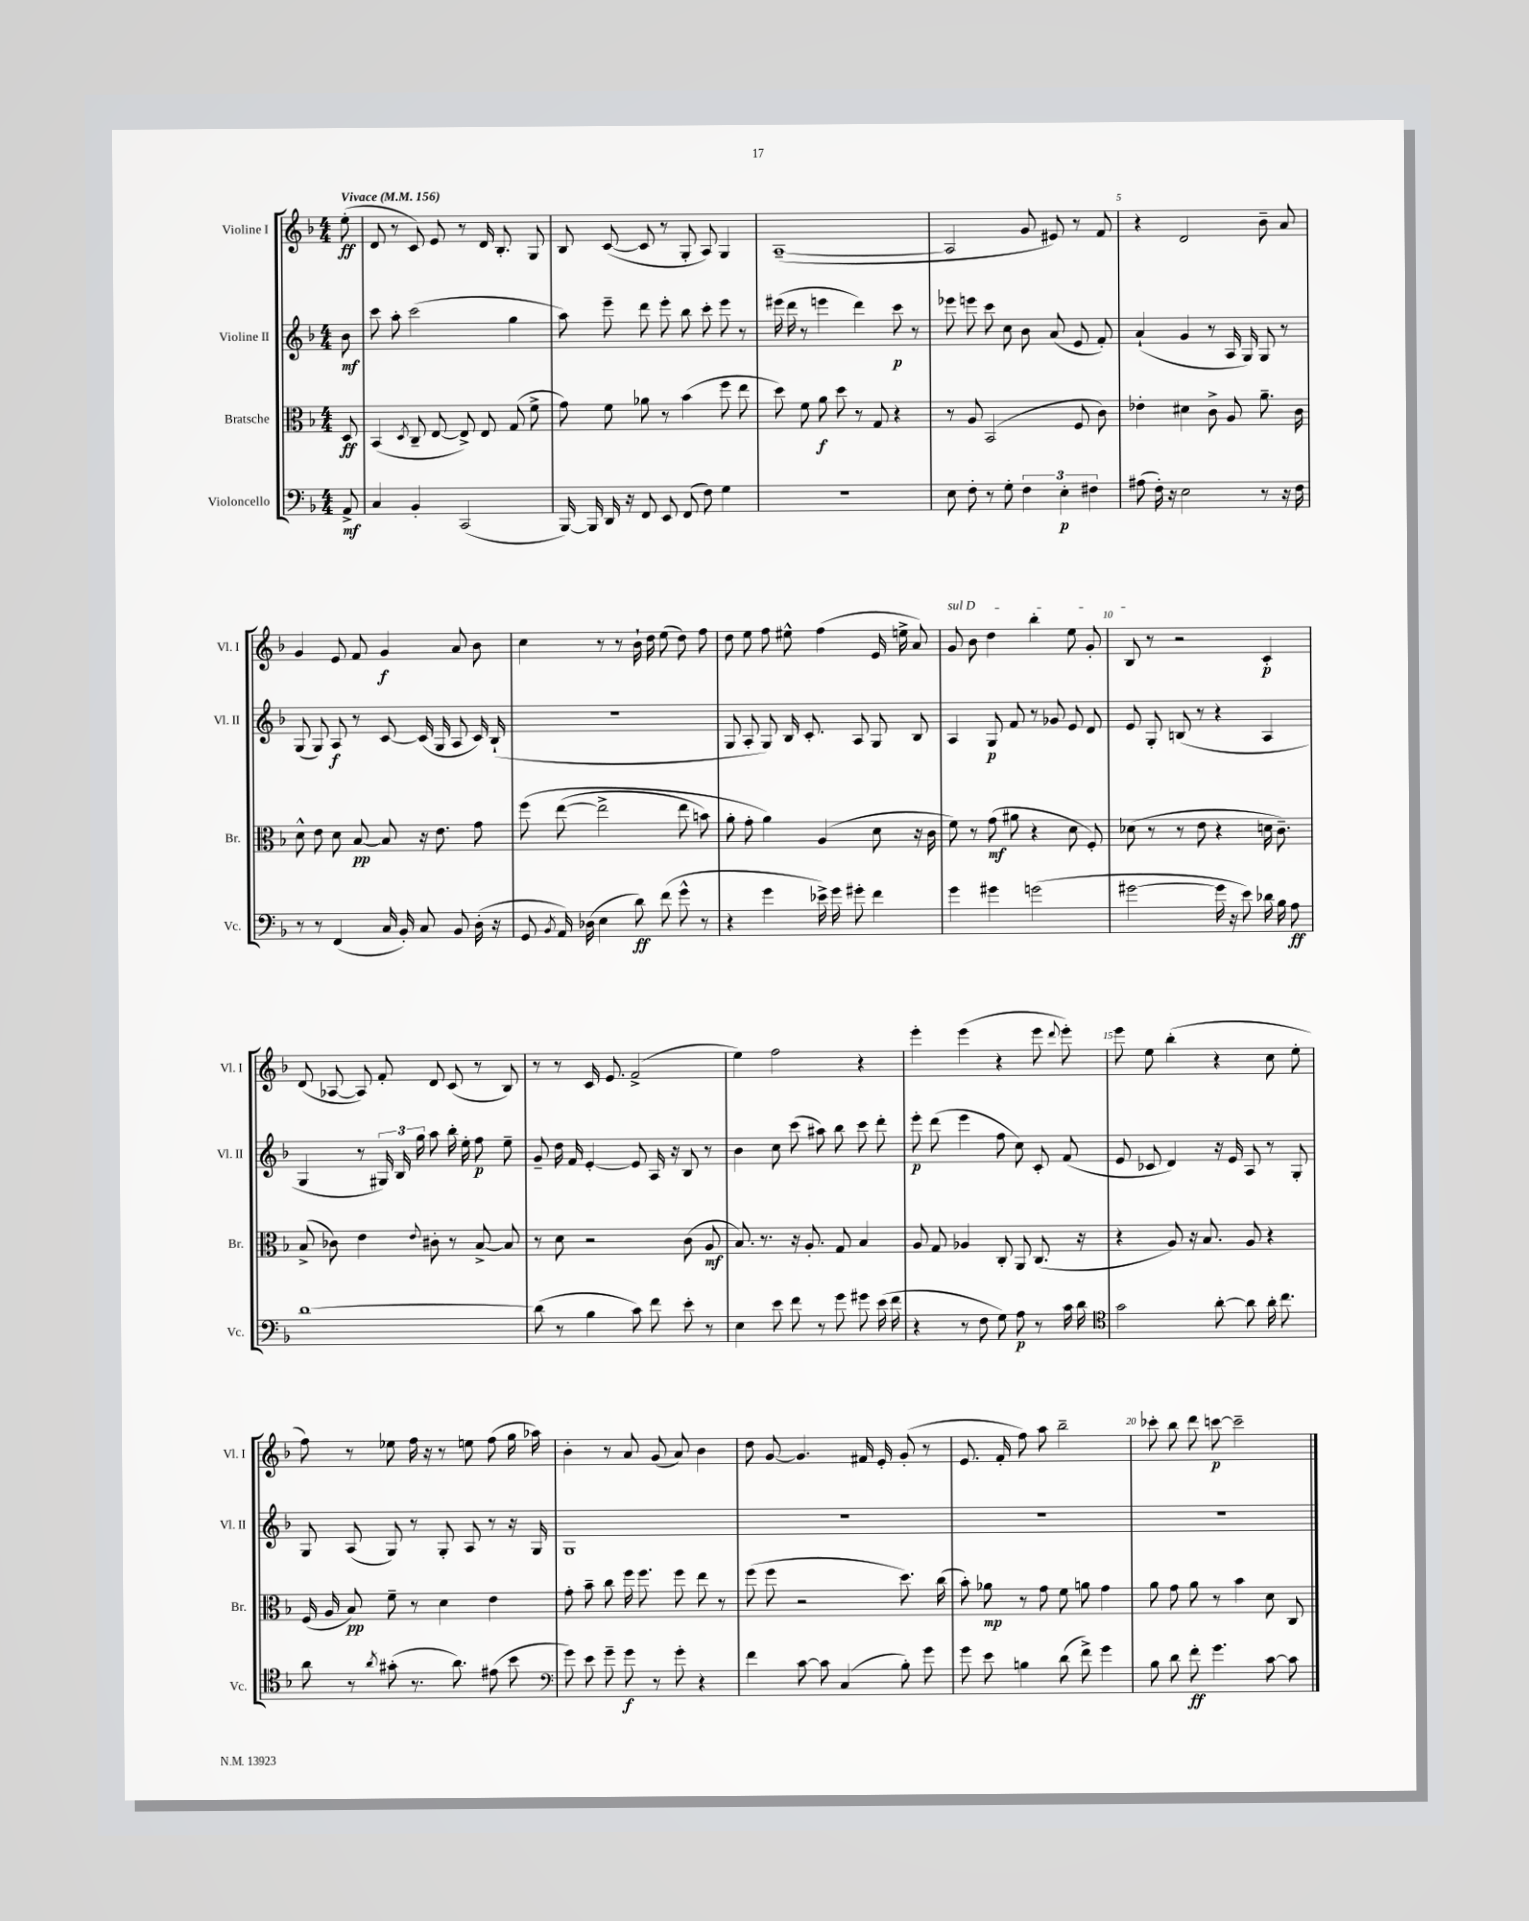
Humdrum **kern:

**kern	**dynam	**kern	**dynam	**kern	**dynam	**kern	**dynam
*part4	*part4	*part3	*part3	*part2	*part2	*part1	*part1
*staff4	*staff4	*staff3	*staff3	*staff2	*staff2	*staff1	*staff1
*I"Violoncello	*	*I"Bratsche	*	*I"Violine II	*	*I"Violine I	*
*I'Vc.	*	*I'Br.	*	*I'Vl. II	*	*I'Vl. I	*
*clefF4	*	*clefC3	*	*clefG2	*	*clefG2	*
*k[b-]	*	*k[b-]	*	*k[b-]	*	*k[b-]	*
*M4/4	*	*M4/4	*	*M4/4	*	*M4/4	*
*MM156	*	*MM156	*	*MM156	*	*MM156	*
=	=	=	=	=	=	=	=
!	!	!	!	!	!	!LO:TX:a:B:t=Vivace	!
8AA^/	mf	8D/	ff	8b-\	mf	(8ee'\	ff
=1	=1	=1	=1	=1	=1	=1	=1
4C/	.	(4BB-/	.	8ccc\	.	8d/	.
.	.	.	.	8aa'\	.	8r	.
.	.	8qD/	.	.	.	.	.
4BB-'/	.	8C~/	.	(2ccc\	.	8c/)	.
.	.	[8E/	.	.	.	8e/	.
(2CC/	.	8E^/])	.	.	.	8r	.
.	.	8E/	.	.	.	16d/	.
.	.	.	.	.	.	8.B-'/	.
.	.	(8G/	.	4gg\	.	.	.
.	.	8f^\	.	.	.	8G/	.
=2	=2	=2	=2	=2	=2	=2	=2
[16BBB-/)	.	8g\)	.	8aa\)	.	8B-/	.
16BBB-/]	.	.	.	.	.	.	.
16DD/	.	8f\	.	8eee~\	.	([8c/	.
16r	.	.	.	.	.	.	.
8FF/	.	8a-X\	.	8ddd\	.	8c/]	.
8EE/	.	8r	.	8eee'\	.	8r	.
(8FF/	.	(4b-\	.	8bb-\	.	8G'/	.
8F\)	.	.	.	8ccc'\	.	8A/)	.
4G\	.	8ff\	.	8eee\	.	4G/	.
.	.	8ee\	.	8r	.	.	.
=3	=3	=3	=3	=3	=3	=3	=3
1r	.	8dd\)	.	(16eee#X\	.	([1A~	.
.	.	.	.	16ddd\	.	.	.
.	.	8f\	.	8r	.	.	.
.	.	8a\	f	4eeen\	.	.	.
.	.	8dd\	.	.	.	.	.
.	.	8r	.	4ddd\)	.	.	.
.	.	8G/	.	.	.	.	.
.	.	4r	.	8ccc\	p	.	.
.	.	.	.	8r	.	.	.
=4	=4	=4	=4	=4	=4	=4	=4
8E\	.	8r	.	8eee-X\	.	2A/]	.
8F'\	.	8A/	.	8eeen\	.	.	.
8r	.	(2BB-/	.	8ccc\	.	.	.
8G'\	.	.	.	8cc\	.	.	.
6F\	.	.	.	8b-\	.	8g/	.
.	.	.	.	(8a/	.	8e#X/)	.
6E'\	p	.	.	.	.	.	.
.	.	8F/	.	8e/	.	8r	.
6F#X\	.	.	.	.	.	.	.
.	.	8c\)	.	8f'/)	.	8f/	.
=5	=5	=5	=5	=5	=5	=5	=5
(8A#X\	.	4e-X'\	.	(4a`/	.	4r	.
16F'\)	.	.	.	.	.	.	.
16r	.	.	.	.	.	.	.
2E\	.	4d#X\	.	4g/	.	2d/	.
.	.	8c^\	.	8r	.	.	.
.	.	8A/	.	16A/	.	.	.
.	.	.	.	16G/)	.	.	.
8r	.	8.a~\	.	8G/	.	8b-~\	.
16r	.	.	.	8r	.	8a/	.
16F\	.	16c\	.	.	.	.	.
!!LO:LB:g=z
=6	=6	=6	=6	=6	=6	=6	=6
8r	.	8d^^\	.	(8G/	.	4g/	.
8r	.	8e\	.	8G/)	.	.	.
(4FF/	.	8d\	.	8A/	f	8e/	.
.	.	[8B-/	pp	8r	.	8f/	.
16C/	.	8B-/]	.	[8c/	.	4g/	f
16BB-'/)	.	.	.	.	.	.	.
8C/	.	16r	.	(16c/]	.	.	.
.	.	8.e\	.	16G/	.	.	.
8BB-/	.	.	.	8A/	.	8a/	.
(16D'\	.	8g\	.	16c/)	.	8b-\	.
16r	.	.	.	(16B-`/	.	.	.
=7	=7	=7	=7	=7	=7	=7	=7
8GG/	.	(8ff\	.	1r	.	4cc\	.
8qBB-/	.	.	.	.	.	.	.
16AA/)	.	([8ee\	.	.	.	.	.
(16D-X\	.	.	.	.	.	.	.
4E\	.	2ee^\]	.	.	.	8r	.
.	.	.	.	.	.	8r	.
8d\)	ff	.	.	.	.	16b-`\	.
.	.	.	.	.	.	16dd\	.
(8f\	.	.	.	.	.	(8ee\	.
8g^^\	.	8ee\	.	.	.	8dd\)	.
8r	.	8bn\)	.	.	.	8ff\	.
=8	=8	=8	=8	=8	=8	=8	=8
4r	.	8a'\	.	8G/	.	8dd\	.
.	.	8g'\	.	8A'/	.	8ee\	.
4g\	.	4a\)	.	8G/)	.	8ff\	.
.	.	.	.	16B-/	.	8ee#X^^\	.
.	.	.	.	8.c'/	.	.	.
16e-X^\)	.	(4A/	.	.	.	(4ff\	.
16g\	.	.	.	.	.	.	.
8g#X'\	.	.	.	8A/	.	.	.
4f\	.	8d\	.	8G/	.	16e/	.
.	.	.	.	.	.	16een^\	.
.	.	16r	.	8B-/	.	8a/)	.
.	.	16c\	.	.	.	.	.
=9	=9	=9	=9	=9	=9	=9	=9
!	!	!	!	!	!	!LO:TX:a:i:t=sul D	!
4g\	.	8f\)	.	4A/	.	8g/	.
.	.	8r	.	.	.	8b-\	.
4g#X\	.	(8g\	mf	8G/	p	4dd\	.
.	.	8a#X\	.	8f/	.	.	.
(2gn\	.	4r	.	8r	.	4bb-'\	.
.	.	.	.	8g-X/	.	.	.
.	.	8d\	.	8e/	.	8ee\	.
.	.	8F'/)	.	8d/	.	8g'/	.
=10	=10	=10	=10	=10	=10	=10	=10
[2g#X\	.	(8d-X\	.	8e/	.	8B-/	.
.	.	8r	.	8G'/	.	8r	.
.	.	8r	.	(8Bn/	.	2r	.
.	.	8e\	.	8r	.	.	.
16g#\]	.	4r	.	4r	.	.	.
16r	.	.	.	.	.	.	.
8e\)	.	.	.	.	.	.	.
16d-X\	.	16dn\	.	4A/	.	4c'/	p
16B-\	.	8.c~\)	.	.	.	.	.
8A\	ff	.	.	.	.	.	.
!!LO:LB:g=z
=11	=11	=11	=11	=11	=11	=11	=11
[1d	.	(8B-^/	.	4G/	.	(8d/	.
.	.	8c-X\)	.	.	.	[8A-X/	.
.	.	4e\	.	8r	.	8A-/])	.
.	.	.	.	24G#X/)	.	8f'/	.
.	.	.	.	24B-/	.	.	.
.	.	.	.	24gg\	.	.	.
.	.	8qqe/	.	.	.	.	.
.	.	8c#X'\	.	8aa\	.	8d/	.
.	.	8r	.	16bb-'\	.	(8c/	.
.	.	.	.	16ee'\	.	.	.
.	.	[8B-^/	.	8ff\	p	8r	.
.	.	8B-/]	.	8ee~\	.	8B-/)	.
=12	=12	=12	=12	=12	=12	=12	=12
(8d\]	.	8r	.	8g~/	.	8r	.
8r	.	8d\	.	16dd\	.	8r	.
.	.	.	.	16f/	.	.	.
4B-\	.	2r	.	[4e'/	.	16c/	.
.	.	.	.	.	.	8.e/	.
8c\)	.	.	.	8e/]	.	(2f^/	.
8f\	.	.	.	16A/	.	.	.
.	.	.	.	16r	.	.	.
8e'\	.	(8c\	.	8B-/	.	.	.
8r	.	8A/	mf	8r	.	.	.
=13	=13	=13	=13	=13	=13	=13	=13
4E\	.	8.B-/)	.	4b-\	.	4ee\)	.
.	.	8.r	.	.	.	.	.
8e\	.	.	.	8cc\	.	2ff\	.
8f\	.	16r	.	(8ccc\	.	.	.
.	.	8.A'/	.	.	.	.	.
8r	.	.	.	8aa#X\)	.	.	.
8g\	.	8G/	.	8bb-\	.	.	.
8g#X\	.	4B-/	.	8ccc\	.	4r	.
(16e\	.	.	.	8ddd'\	.	.	.
16f\	.	.	.	.	.	.	.
=14	=14	=14	=14	=14	=14	=14	=14
4r	.	8A/	.	8eee'\	p	4eee'\	.
.	.	8G/	.	(8ddd\	.	.	.
8r	.	4A-X/	.	4eee\	.	(4eee\	.
8F\	.	.	.	.	.	.	.
8G\)	.	8C'/	.	8ff\	.	4r	.
8A\	p	8AA/	.	8cc\)	.	.	.
8r	.	(8.C/	.	8c'/	.	8eee\	.
.	.	.	.	.	.	8qqddd/	.
16c\	.	.	.	(8f/	.	8eee'\)	.
16d\	.	16r	.	.	.	.	.
=15	=15	=15	=15	=15	=15	=15	=15
*clefC4	*	*	*	*	*	*	*
2g\	.	4r	.	8e/	.	8eee\	.
.	.	.	.	8c-X/	.	8ee\	.
.	.	8A/)	.	4d/)	.	(4bb-'\	.
.	.	16r	.	.	.	.	.
.	.	8.B-/	.	.	.	.	.
[8a'\	.	.	.	16r	.	4r	.
.	.	.	.	16e/	.	.	.
8a\]	.	8A/	.	8A/	.	.	.
16a'\	.	4r	.	8r	.	8cc\	.
8.cc\	.	.	.	.	.	.	.
.	.	.	.	8G'/	.	8ee'\	.
!!LO:LB:g=z
=16	=16	=16	=16	=16	=16	=16	=16
8a\	.	(16F/	.	8G/	.	8ff\)	.
.	.	16A/	.	.	.	.	.
8r	.	8B-/)	pp	(8A/	.	8r	.
8qa/	.	.	.	.	.	.	.
(8g#X'\	.	8f~\	.	8G/)	.	8ee-X\	.
8.r	.	8r	.	8r	.	16ff\	.
.	.	.	.	.	.	16r	.
.	.	4d\	.	8G'/	.	8r	.
8.a\)	.	.	.	.	.	.	.
.	.	.	.	8A/	.	8een\	.
(8e#X\	.	4e\	.	8r	.	(8ff\	.
8b-\	.	.	.	16r	.	16gg\	.
.	.	.	.	16G/	.	16aa-X\)	.
=17	=17	=17	=17	=17	=17	=17	=17
*clefF4	*	*	*	*	*	*	*
8g\)	.	8g'\	.	1G	.	4b-'\	.
8e\	.	8b-~\	.	.	.	.	.
8g~\	.	8cc\	.	.	.	8r	.
8g\	f	16ff\	.	.	.	8a/	.
.	.	8.ff\	.	.	.	.	.
8r	.	.	.	.	.	(8g/	.
8g'\	.	8ff\	.	.	.	8a/)	.
4r	.	8ee\	.	.	.	4b-\	.
.	.	8r	.	.	.	.	.
=18	=18	=18	=18	=18	=18	=18	=18
4f\	.	(8ff\	.	1r	.	8dd\	.
.	.	8ff\	.	.	.	[8g/	.
[8c\	.	2r	.	.	.	4.g/]	.
8c\]	.	.	.	.	.	.	.
(4C/	.	.	.	.	.	.	.
.	.	.	.	.	.	16f#X/	.
.	.	.	.	.	.	16e'/	.
8B-'\)	.	8.dd\)	.	.	.	(8g'/	.
8g\	.	.	.	.	.	8r	.
.	.	(16cc\	.	.	.	.	.
=19	=19	=19	=19	=19	=19	=19	=19
8g\	.	8b-'\)	.	1r	.	8.e/	.
8e\	.	8a-X\	mp	.	.	.	.
.	.	.	.	.	.	16f'/	.
4Bn\	.	8r	.	.	.	8ff\)	.
.	.	8g\	.	.	.	8aa\	.
(8d\	.	8f\	.	.	.	2bb-~\	.
8f^\)	.	8an\	.	.	.	.	.
4g\	.	4g\	.	.	.	.	.
=20	=20	=20	=20	=20	=20	=20	=20
8B-\	.	8a\	.	1r	.	8ccc-X'\	.
8d\	.	8g\	.	.	.	8bb-\	.
8f'\	ff	8a\	.	.	.	8ddd\	.
4.g\	.	8r	.	.	.	[8cccn\	p
.	.	4b-\	.	.	.	2ccc~\]	.
[8c\	.	8d\	.	.	.	.	.
8c\]	.	8C/	.	.	.	.	.
==	==	==	==	==	==	==	==
*-	*-	*-	*-	*-	*-	*-	*-
